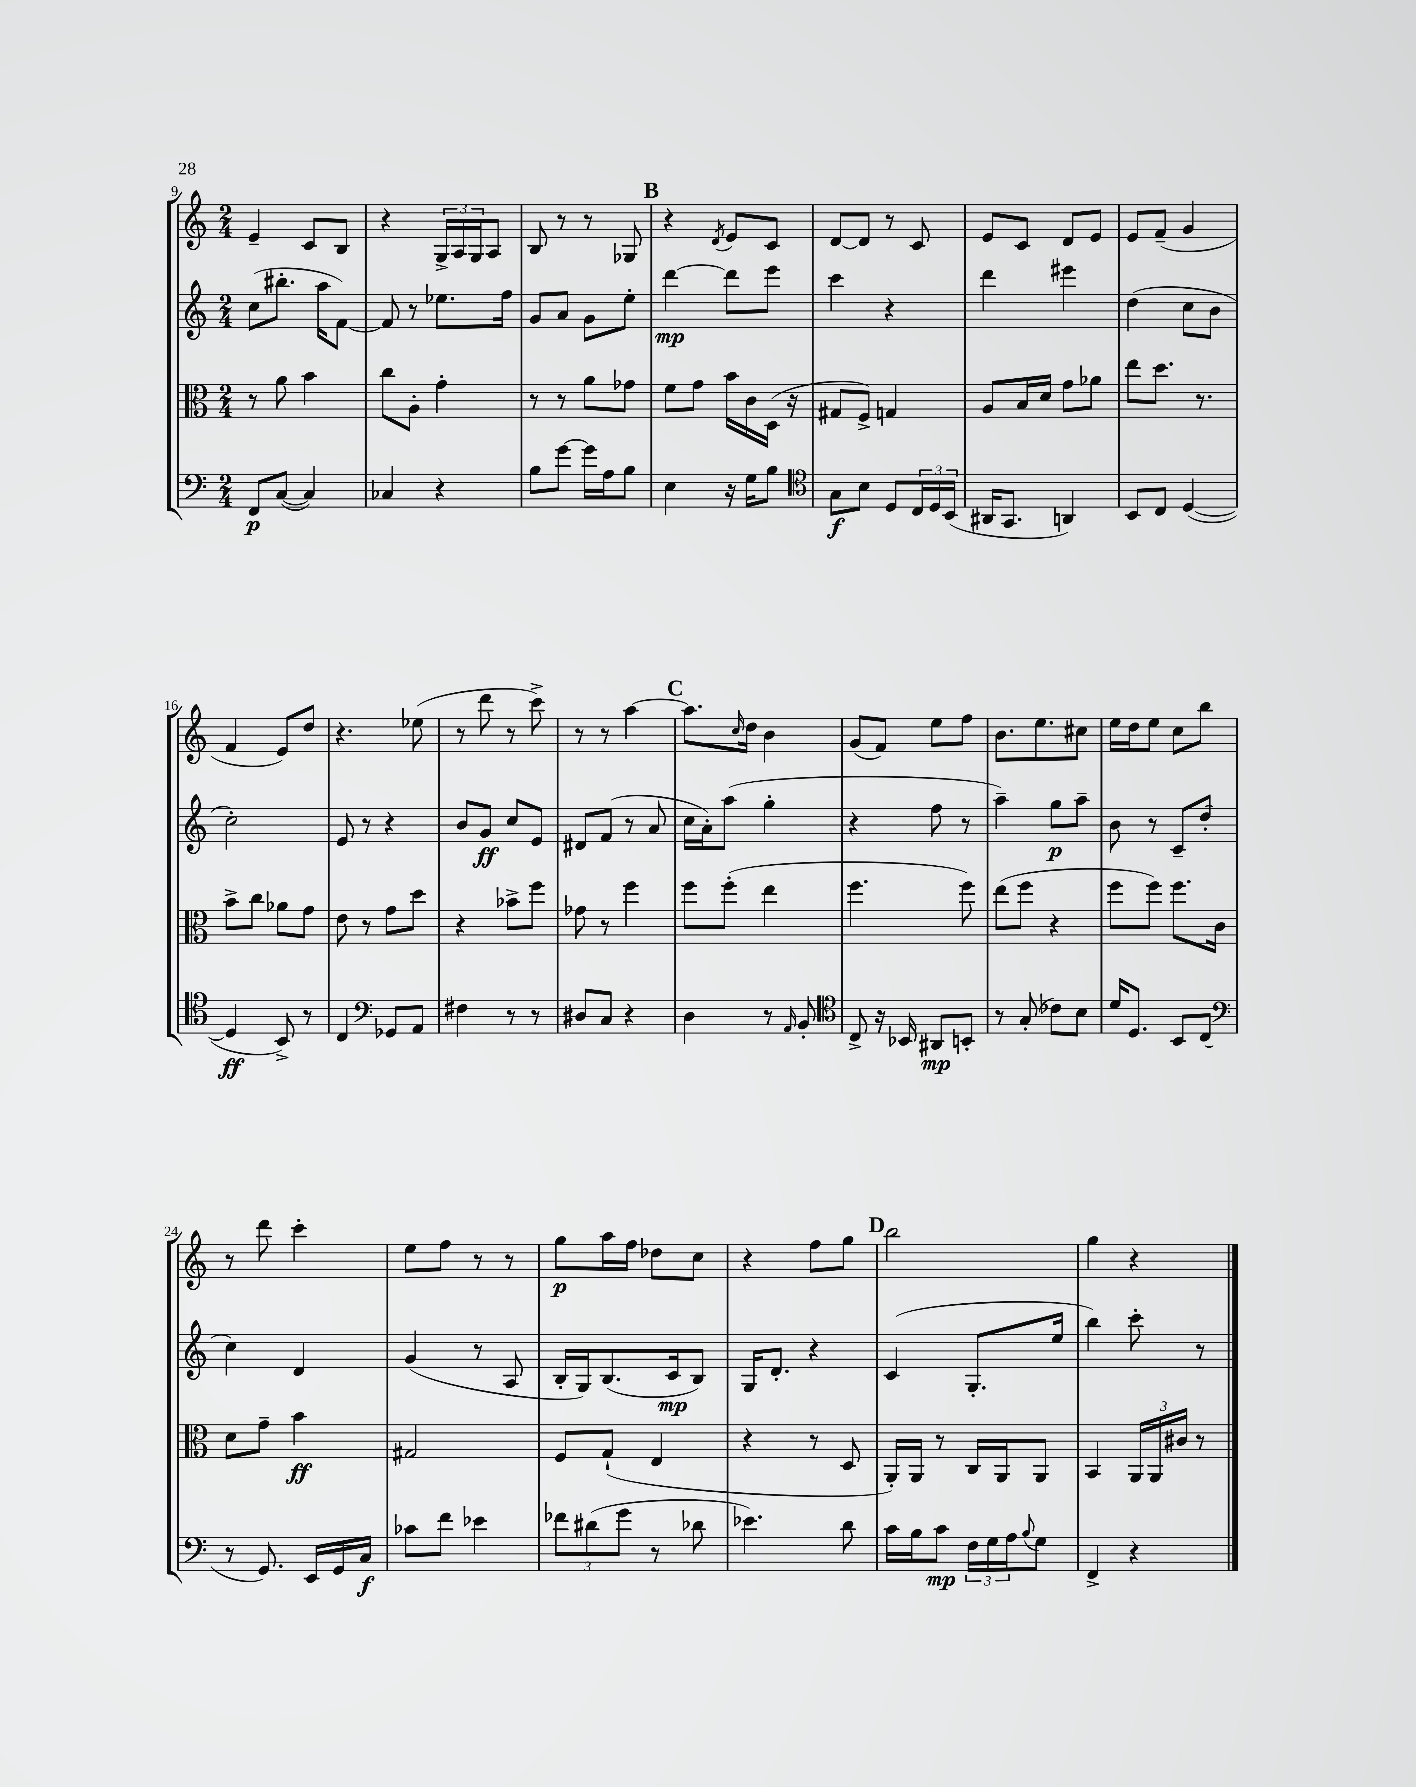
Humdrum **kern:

**kern	**kern	**kern	**kern
*staff4	*staff3	*staff2	*staff1
*clefF4	*clefC3	*clefG2	*clefG2
*k[]	*k[]	*k[]	*k[]
*M2/4	*M2/4	*M2/4	*M2/4
8FF	8r	(8cc	4e~
([8C	8a	8.bb#'	.
4C])	4b	.	8c
.	.	16aa	.
.	.	[8f)	8B
=	=	=	=
4C-	8cc	8f]	4r
.	8A'	8r	.
4r	4g'	8.ee-	24G^
.	.	.	24A
.	.	.	24G
.	.	.	8A
.	.	16ff	.
=	=	=	=
8B	8r	8g	8B
[8g	8r	8a	8r
16g]	8a	8g	8r
16A	.	.	.
8B	8g-	8ee'	8G-
=	=	=	=
4E	8f	[4ddd	4r
.	8g	.	.
.	.	.	8qd
16r	16b	8ddd]	8e
16G	16c	.	.
8B	(16D	8eee	8c
.	16r	.	.
=	=	=	=
*clefC4	*	*	*
8G	8G#	4ccc	[8d
8B	8F^)	.	8d]
8D	4G	4r	8r
24C	.	.	8c
24D	.	.	.
(24BB	.	.	.
=	=	=	=
16AA#	8A	4ddd	8e
8.GG	.	.	.
.	16B	.	8c
.	16d	.	.
4AA)	8g	4eee#	8d
.	8a-	.	8e
=	=	=	=
8BB	8ee	(4dd	8e
8C	8.dd	.	(8f~
([4D	.	8cc	4g
.	8.r	.	.
.	.	8b	.
=	=	=	=
4D]	8b^	2cc')	4f
.	8cc	.	.
8BB^)	8a-	.	8e)
8r	8g	.	8dd
=	=	=	=
4C	8e	8e	4.r
.	8r	8r	.
*clefF4	*	*	*
8GG-	8g	4r	.
8AA	8dd	.	(8ee-
=	=	=	=
4F#	4r	8b	8r
.	.	8g	8ddd
8r	8b-^	8cc	8r
8r	8ff	8e	8ccc^)
=	=	=	=
8D#	8g-	8d#	8r
8C	8r	(8f	8r
4r	4ff	8r	[4aa
.	.	8a	.
=	=	=	=
4D	8ff	16cc	8.aa]
.	.	16a')	.
.	(8ff'	(8aa	.
.	.	.	16qqcc
.	.	.	16dd
8r	4ee	4gg'	4b
16qqAA	.	.	.
8BB'	.	.	.
=	=	=	=
*clefC4	*	*	*
8C^	4.ff	4r	(8g
16r	.	.	8f)
16BB-	.	.	.
8AA#	.	8ff	8ee
8BB'	8ff)	8r	8ff
=	=	=	=
8r	(8ee	4aa~)	8.b
(8G'	8ff	.	.
.	.	.	8.ee
8c-)	4r	8gg	.
8B	.	8aa~	8cc#
=	=	=	=
16d	8ff	8b	16ee
8.D	.	.	16dd
.	8ff)	8r	8ee
8BB	8.ff	8c~	8cc
(8C	.	(8dd'	8bb
.	16c	.	.
=	=	=	=
*clefF4	*	*	*
8r	8d	4cc)	8r
8.GG)	8g~	.	8ddd
.	4b	4d	4ccc'
16EE	.	.	.
16GG	.	.	.
16C	.	.	.
=	=	=	=
8c-	2G#	(4g	8ee
8f	.	.	8ff
4e-	.	8r	8r
.	.	8A	8r
=	=	=	=
12f-	8F	16B'	8gg
.	.	16G)	.
(12d#	.	.	.
.	(8G`	(8.B	16aa
12g	.	.	.
.	.	.	16ff
8r	4E	.	8dd-
.	.	16c	.
8d-	.	8B)	8cc
=	=	=	=
4.e-)	4r	16G	4r
.	.	8.d'	.
.	8r	4r	8ff
8d	8D	.	8gg
=	=	=	=
16c	16AA')	(4c	2bb
16B	16AA	.	.
8c	8r	.	.
24F	16C	8.G'	.
24G	.	.	.
.	16AA	.	.
24A	.	.	.
8qqB	.	.	.
8G	8AA	.	.
.	.	16ee	.
=	=	=	=
4FF^	4BB	4bb)	4gg
4r	24AA	8ccc'	4r
.	24AA	.	.
.	24c#	.	.
.	8r	8r	.
==	==	==	==
*-	*-	*-	*-
